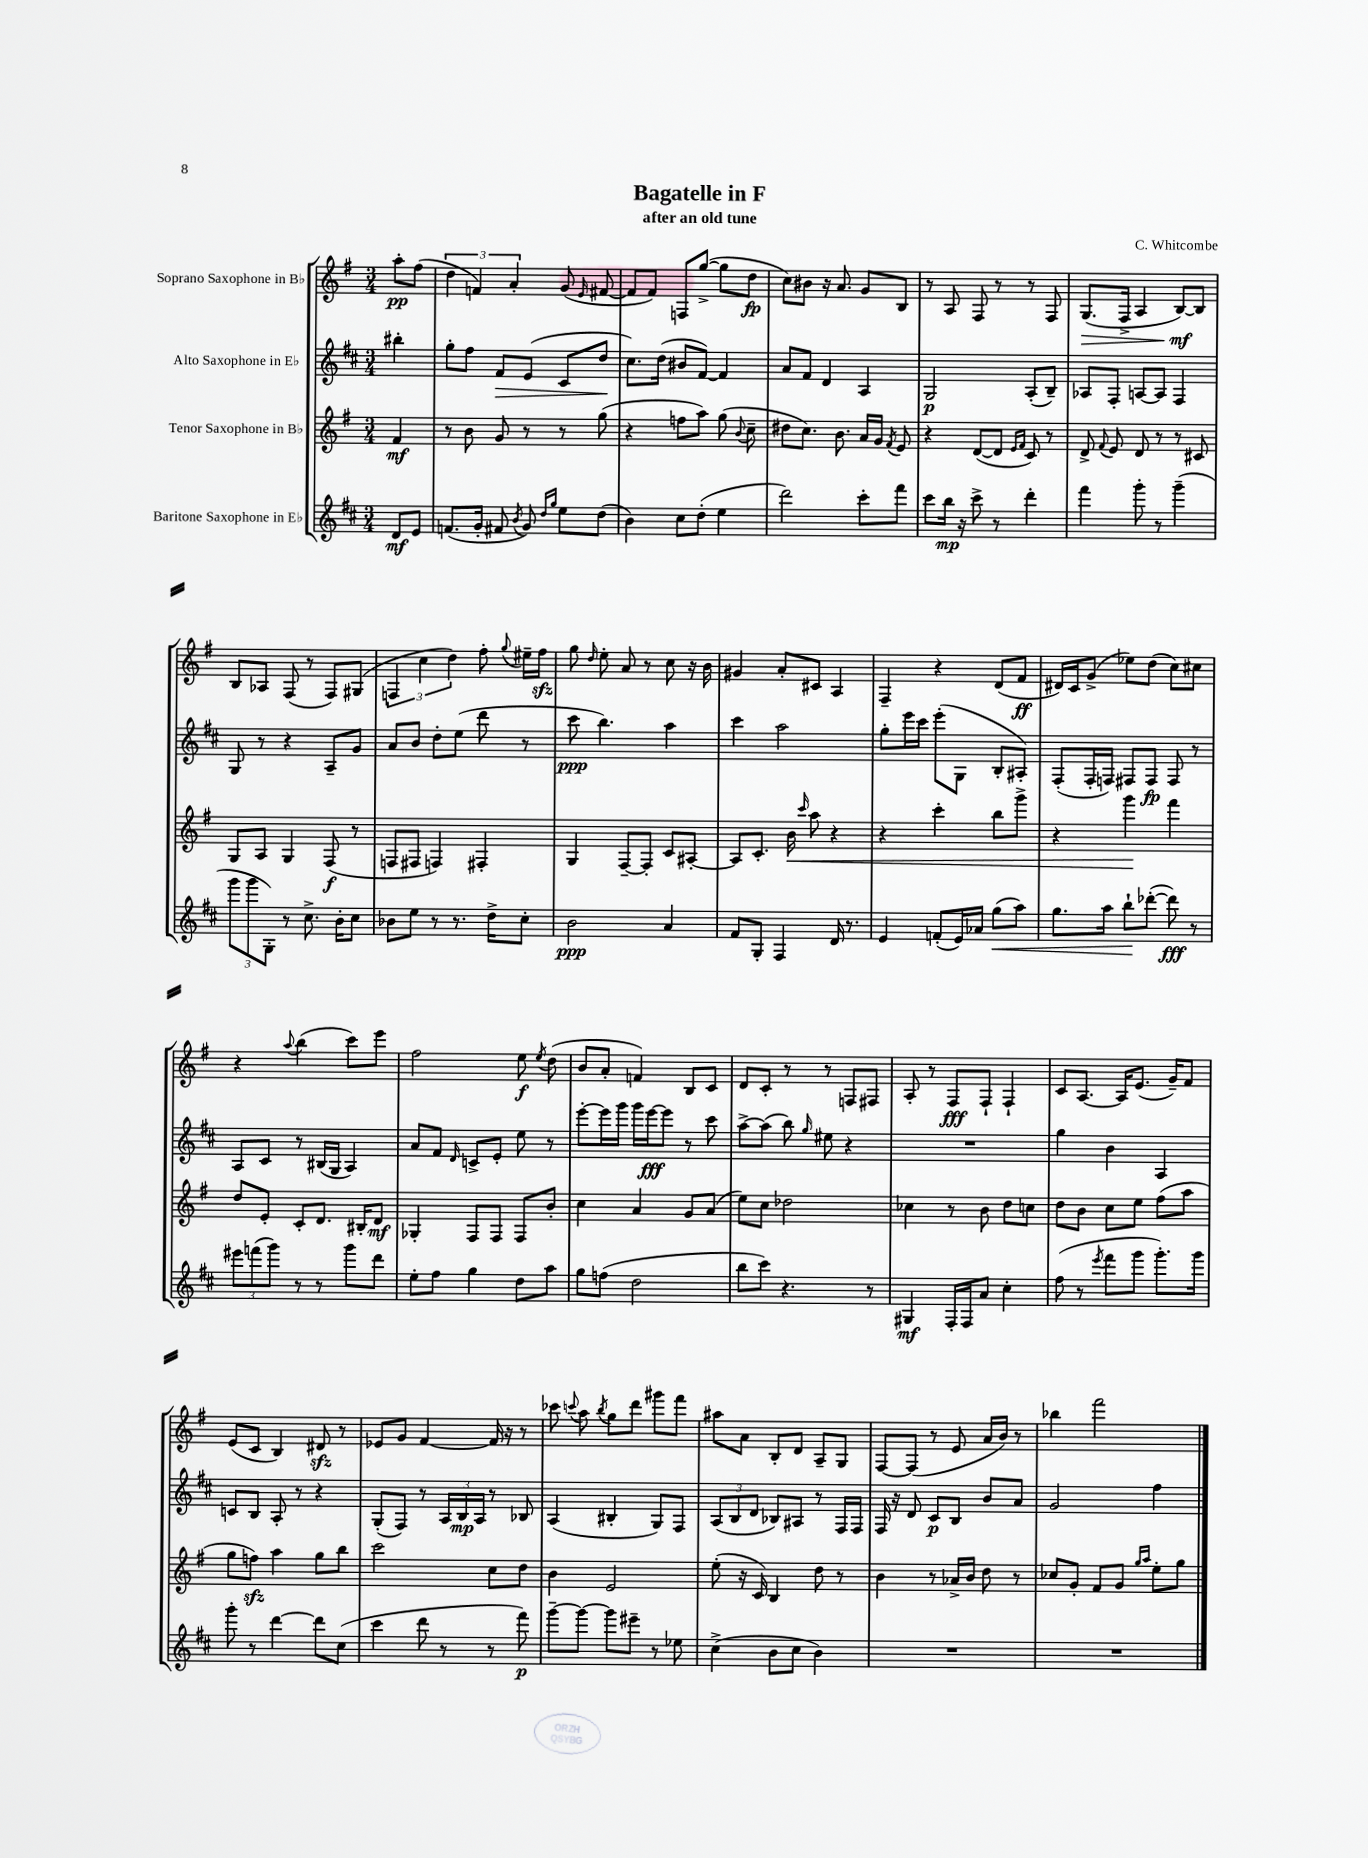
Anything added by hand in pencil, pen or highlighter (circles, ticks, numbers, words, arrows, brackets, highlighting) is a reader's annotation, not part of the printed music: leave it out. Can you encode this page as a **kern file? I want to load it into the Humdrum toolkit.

**kern	**dynam	**kern	**dynam	**kern	**dynam	**kern	**dynam
*part4	*part4	*part3	*part3	*part2	*part2	*part1	*part1
*staff4	*staff4	*staff3	*staff3	*staff2	*staff2	*staff1	*staff1
*I"Baritone Saxophone in E♭	*	*I"Tenor Saxophone in B♭	*	*I"Alto Saxophone in E♭	*	*I"Soprano Saxophone in B♭	*
*clefG2	*	*clefG2	*	*clefG2	*	*clefG2	*
*k[f#c#]	*	*k[f#]	*	*k[f#c#]	*	*k[f#]	*
*M3/4	*	*M3/4	*	*M3/4	*	*M3/4	*
=	=	=	=	=	=	=	=
8d/L	mf	4f#/	mf	4bb#X'\	.	8aa'\L	pp
8e/J	.	.	.	.	.	(8ff#\J	.
=1	=1	=1	=1	=1	=1	=1	=1
(8.fn/L	.	8r	.	8gg'\L	.	6dd\	.
.	.	8b\	.	8ff#\J	.	.	.
.	.	.	.	.	.	6fn/)	.
16g'/Jk	.	.	.	.	.	.	.
!	!	!	!	!	!LO:HP:b	!	!
8f#X/	.	8g/	.	8f#/L	>	.	.
.	.	.	.	.	.	6a'/	.
8qb/	.	.	.	.	.	.	.
8g/)	.	8r	.	(8e/J	.	.	.
16qqdd/LL	.	.	.	.	.	.	.
16qqgg/JJ	.	.	.	.	.	.	.
8ee\L	.	8r	.	8c#/L	.	(8g/	.
.	.	.	.	.	.	16qqe/	.
(8dd\J	.	(8gg\	.	8dd/J	.	[8f#X/	.
.	.	.	.	.	]	.	.
=2	=2	=2	=2	=2	=2	=2	=2
4b\)	.	4r	.	8.cc#\L)	.	8f#/L]	.
.	.	.	.	.	.	8f#/J)	.
.	.	.	.	(16dd\Jk	.	.	.
8cc#\L	.	8ffn\L	.	8b#X/L	.	8Fn/L	.
(8dd'\J	.	8aa\J)	.	[8f#/J)	.	([8gg^/J	.
4ee\	.	(8gg\	.	4f#/]	.	8gg\L]	.
.	.	8qqb/	.	.	.	.	.
.	.	8cc~\	.	.	.	8dd\J	fp
=3	=3	=3	=3	=3	=3	=3	=3
2ddd\)	.	8dd#X\L	.	8a/L	.	8cc\L)	.
.	.	8.cc\J)	.	8f#/J	.	8b#X\J	.
.	.	.	.	4d/	.	16r	.
.	.	8.b\	.	.	.	8.a/	.
8ccc#'\L	.	16a/LL	.	4A/	.	8g/L	.
.	.	16g/JJ	.	.	.	.	.
.	.	8qf#/	.	.	.	.	.
8fff#\J	.	8e/	.	.	.	8B/J	.
=4	=4	=4	=4	=4	=4	=4	=4
8ccc#\L	.	4r	.	2G/	p	8r	.
16bb\Jk	mp	.	.	.	.	8A/	.
16r	.	.	.	.	.	.	.
8ccc#^\	.	([8d/L	.	.	.	8F#/	.
8r	.	8d/J]	.	.	.	8r	.
.	.	16qqe/LL	.	.	.	.	.
.	.	16qqf#/JJ	.	.	.	.	.
4ddd'\	.	8c/)	.	(8A'/L	.	8r	.
.	.	8r	.	8B~/J)	.	8F#/	.
=5	=5	=5	=5	=5	=5	=5	=5
!	!	!	!	!	!	!	!LO:HP:b
4fff#\	.	8d^/	.	8A-X/L	.	(8.G/L	>
.	.	8qqf#/	.	.	.	.	.
.	.	8e/	.	8F#'/J	.	.	.
.	.	.	.	.	.	16F#^/Jk	.
8ggg'\	.	8d/	.	[8An/L	.	4A/	.
8r	.	8r	.	8A/J]	.	.	.
(4ggg~\	.	8r	.	4F#/	.	[8B/L)	mf
.	.	8c#X/	.	.	.	8B/J]	]
!!LO:LB:g=z
=6	=6	=6	=6	=6	=6	=6	=6
12ggg\L	.	8G/L	.	8G/	.	8B/L	.
12ggg\	.	.	.	.	.	.	.
.	.	8A/J	.	8r	.	8A-X/J	.
12G'\J)	.	.	.	.	.	.	.
8r	.	4G/	.	4r	.	(8F#/	.
8.cc#^\	.	.	.	.	.	8r	.
.	.	(8F#/	f	8A~/L	.	8F#/L)	.
16b'\KL	.	.	.	.	.	.	.
8cc#\J	.	8r	.	8g/J	.	(8G#X/J	.
=7	=7	=7	=7	=7	=7	=7	=7
8b-X\L	.	8Fn/L	.	8a/L	.	6Fn/	.
8ee\J	.	8F#X/J	.	8b/J	.	.	.
.	.	.	.	.	.	6cc\	.
8r	.	4Fn/)	.	8dd'\L	.	.	.
.	.	.	.	.	.	6dd\)	.
8.r	.	.	.	(8ee\J	.	.	.
.	.	4F#X'/	.	8ddd\	.	8ff#'\	.
16dd^\KL	.	.	.	.	.	.	.
.	.	.	.	.	.	8qqgg/	.
8cc#'\J	.	.	.	8r	.	16ee#X~\LL	.
.	.	.	.	.	.	16ff#zz\JJ	.
=8	=8	=8	=8	=8	=8	=8	=8
2b\	ppp	4G/	.	8ccc#\	ppp	8gg\	.
.	.	.	.	.	.	16qqdd/	.
.	.	.	.	4.bb\)	.	8ee'\	.
.	.	[8F#~/L	.	.	.	8a/	.
.	.	8F#'/J]	.	.	.	8r	.
4a/	.	8c/L	.	4aa\	.	8cc\	.
.	.	[8A#X'/J	.	.	.	16r	.
.	.	.	.	.	.	16b\	.
=9	=9	=9	=9	=9	=9	=9	=9
8f#/L	.	8A#/L]	.	4ccc#\	.	4g#X/	.
8G'/J	.	8.c'/J	.	.	.	.	.
4F#/	.	.	.	2aa\	.	8a'/L	.
!	!	!	!LO:HP:b	!	!	!	!
.	.	16b\	<	.	.	.	.
.	.	16qqccc/	.	.	.	.	.
.	.	8aa\	.	.	.	8c#X/J	.
16d/	.	4r	.	.	.	4A/	.
8.r	.	.	.	.	.	.	.
=10	=10	=10	=10	=10	=10	=10	=10
4e/	.	4r	.	8gg'\L	.	4F#~/	.
.	.	.	.	16eee\L	.	.	.
.	.	.	.	16ccc#\JJ	.	.	.
(8fn'/L	.	4ccc'\	.	(8eee'\L	.	4r	.
16e/L)	.	.	.	8G\J	.	.	.
16a-X/JJ	.	.	.	.	.	.	.
!	!LO:HP:b	!	!	!	!	!	!
(8gg\L	<	8bb\L	.	8B'/L	.	(8d/L	.
8aa\J)	.	8ggg^\J	.	8A#X'/J)	.	8f#/J	ff
=11	=11	=11	=11	=11	=11	=11	=11
8.gg\L	.	4r	.	(8F#'/L	.	16d#X/LL)	.
.	.	.	.	.	.	16c/J	.
.	.	.	.	16F#'/L	.	(8g^/J	.
16aa\Jk	.	.	.	16Fn/JJ)	.	.	.
8bb`\L	.	4ggg\	.	8F#X/L	.	8ee-X\L)	.
([8ddd-X'\J	[	.	.	8F#/J	fp	(8dd\J	.
8ddd-\])	fff	4fff#\	[	8F#/	.	8cc\L)	.
8r	.	.	.	8r	.	8cc#X\J	.
!!LO:LB:g=z
=12	=12	=12	=12	=12	=12	=12	=12
12eee#X\L	.	8dd/L	.	8A/L	.	4r	.
(12fffn\	.	.	.	.	.	.	.
.	.	8e'/J	.	8c#/J	.	.	.
12ggg\J)	.	.	.	.	.	.	.
.	.	.	.	.	.	8qqaa/	.
8r	.	8c'/L	.	8r	.	(4bb\	.
8r	.	8.d/J	.	(16B#X/LL	.	.	.
.	.	.	.	16G/JJ	.	.	.
8ggg\L	.	.	.	4A/)	.	8ccc\L)	.
.	.	16B#X'/KL	.	.	.	.	.
8ddd\J	.	8d/J	mf	.	.	8eee\J	.
=13	=13	=13	=13	=13	=13	=13	=13
8ee'\L	.	4G-X'/	.	8a/L	.	2ff#\	.
8ff#\J	.	.	.	8f#/J	.	.	.
.	.	.	.	16qqd/	.	.	.
4gg\	.	8F#/L	.	8cn^/L	.	.	.
.	.	8F#/J	.	8e'/J	.	.	.
8dd\L	.	8F#/L	.	8ee\	.	8ee\	f
.	.	.	.	.	.	8qee/	.
8aa\J	.	8b'/J	.	8r	.	(8dd\	.
=14	=14	=14	=14	=14	=14	=14	=14
8gg\L	.	4cc\	.	[8eee'\L	.	8b/L	.
(8ffn\J	.	.	.	16eee\L]	.	8a'/J	.
.	.	.	.	16ggg\JJ	.	.	.
2dd\	.	4a/	.	16ggg\LL	.	4fn/)	.
.	.	.	.	[16eee\J	fff	.	.
.	.	.	.	8eee\J]	.	.	.
.	.	8g/L	.	8r	.	8B/L	.
.	.	(8a/J	.	8ccc#\	.	8c/J	.
=15	=15	=15	=15	=15	=15	=15	=15
8bb\L	.	8ee\L)	.	[8aa^\L	.	8d/L	.
8ccc#\J)	.	8cc\J	.	(8aa\J]	.	8c'/J	.
4.r	.	2dd-X\	.	8bb\)	.	8r	.
.	.	.	.	16qqgg/	.	.	.
.	.	.	.	8ee#X\	.	8r	.
.	.	.	.	4r	.	8Fn/L	.
8r	.	.	.	.	.	8F#X/J	.
=16	=16	=16	=16	=16	=16	=16	=16
4G#X/	mf	4cc-X\	.	2.r	.	8A'/	.
.	.	.	.	.	.	8r	.
16F#'/LL	.	8r	.	.	.	8F#/L	fff
16F#/J	.	.	.	.	.	.	.
8a/J	.	8b\	.	.	.	8F#`/J	.
4cc#'\	.	8dd\L	.	.	.	4F#`/	.
.	.	8ccn\J	.	.	.	.	.
=17	=17	=17	=17	=17	=17	=17	=17
(8ff#\	.	8dd\L	.	4gg\	.	8c/L	.
8r	.	8b\J	.	.	.	[8.A/J	.
8qeee/	.	.	.	.	.	.	.
8fff#\L	.	8cc\L	.	4b\	.	.	.
.	.	.	.	.	.	16A/KL]	.
8ggg\J	.	8ee\J	.	.	.	(8.e/J	.
8.ggg'\L)	.	(8ff#\L	.	4A/	.	.	.
.	.	.	.	.	.	16g~/KL)	.
.	.	8aa\J	.	.	.	8f#/J	.
16ggg\Jk	.	.	.	.	.	.	.
!!LO:LB:g=z
=18	=18	=18	=18	=18	=18	=18	=18
8ggg'\	.	8gg\L	.	8cn/L	.	(8e/L	.
8r	.	8ffnzz\J)	.	8B/J	.	8c/J	.
[4ddd\	.	4aa\	.	8A'/	.	4B/)	.
.	.	.	.	8r	.	.	.
8ddd\L]	.	8gg\L	.	4r	.	8d#Xzz/	.
(8cc#\J	.	8bb\J	.	.	.	8r	.
=19	=19	=19	=19	=19	=19	=19	=19
4ccc#\	.	2ccc\	.	(8G'/L	.	8e-X/L	.
.	.	.	.	8F#/J)	.	8g/J	.
8ddd\	.	.	.	8r	.	[4f#/	.
8r	.	.	.	24A/LL	.	.	.
.	.	.	.	24B/	mp	.	.
.	.	.	.	24A/JJ	.	.	.
8r	.	8cc\L	.	8r	.	16f#/]	.
.	.	.	.	.	.	16r	.
8fff#\)	p	8dd\J	.	8B-X/	.	8r	.
=20	=20	=20	=20	=20	=20	=20	=20
[8ggg~\L	.	4b\	.	(4A/	.	8ccc-X\	.
.	.	.	.	.	.	8qqcccn/	.
8ggg\J_	.	.	.	.	.	8aa\	.
.	.	.	.	.	.	8qbb/	.
8ggg\L]	.	2e/	.	4B#X'/	.	8gg\L	.
8eee#X~\J	.	.	.	.	.	8ddd\J	.
8r	.	.	.	8G/L)	.	8ggg#X\L	.
8ee-X\	.	.	.	8F#/J	.	8fff#\J	.
=21	=21	=21	=21	=21	=21	=21	=21
(4cc#^\	.	(8ee'\	.	(12A/L	.	8aa#X\L	.
.	.	.	.	12B/	.	.	.
.	.	16r	.	.	.	8a\J	.
.	.	.	.	12d/J	.	.	.
.	.	16c/)	.	.	.	.	.
8b\L	.	4B/	.	8B-X/L)	.	8B'/L	.
8cc#\J	.	.	.	8A#X/J	.	8d/J	.
4b\)	.	8dd\	.	8r	.	8A~/L	.
.	.	8r	.	16F#/LL	.	8G/J	.
.	.	.	.	16F#/JJ	.	.	.
=22	=22	=22	=22	=22	=22	=22	=22
2.r	.	4b\	.	16F#/	.	[8F#/L	.
.	.	.	.	16r	.	.	.
.	.	.	.	8d/	.	(8F#/J]	.
.	.	8r	.	8c#/L	p	8r	.
.	.	16a-X^/LL	.	8B/J	.	8e/	.
.	.	16b/JJ	.	.	.	.	.
.	.	8dd\	.	8b/L	.	16a/LL	.
.	.	.	.	.	.	16b/JJ)	.
.	.	8r	.	8a/J	.	8r	.
=23	=23	=23	=23	=23	=23	=23	=23
2.r	.	8cc-X/L	.	2g/	.	4bb-X\	.
.	.	8g'/J	.	.	.	.	.
.	.	8f#/L	.	.	.	2fff#\	.
.	.	8g/J	.	.	.	.	.
.	.	16qqgg/LL	.	.	.	.	.
.	.	16qqaa/JJ	.	.	.	.	.
.	.	8ee'\L	.	4ff#\	.	.	.
.	.	8gg\J	.	.	.	.	.
==	==	==	==	==	==	==	==
*-	*-	*-	*-	*-	*-	*-	*-
